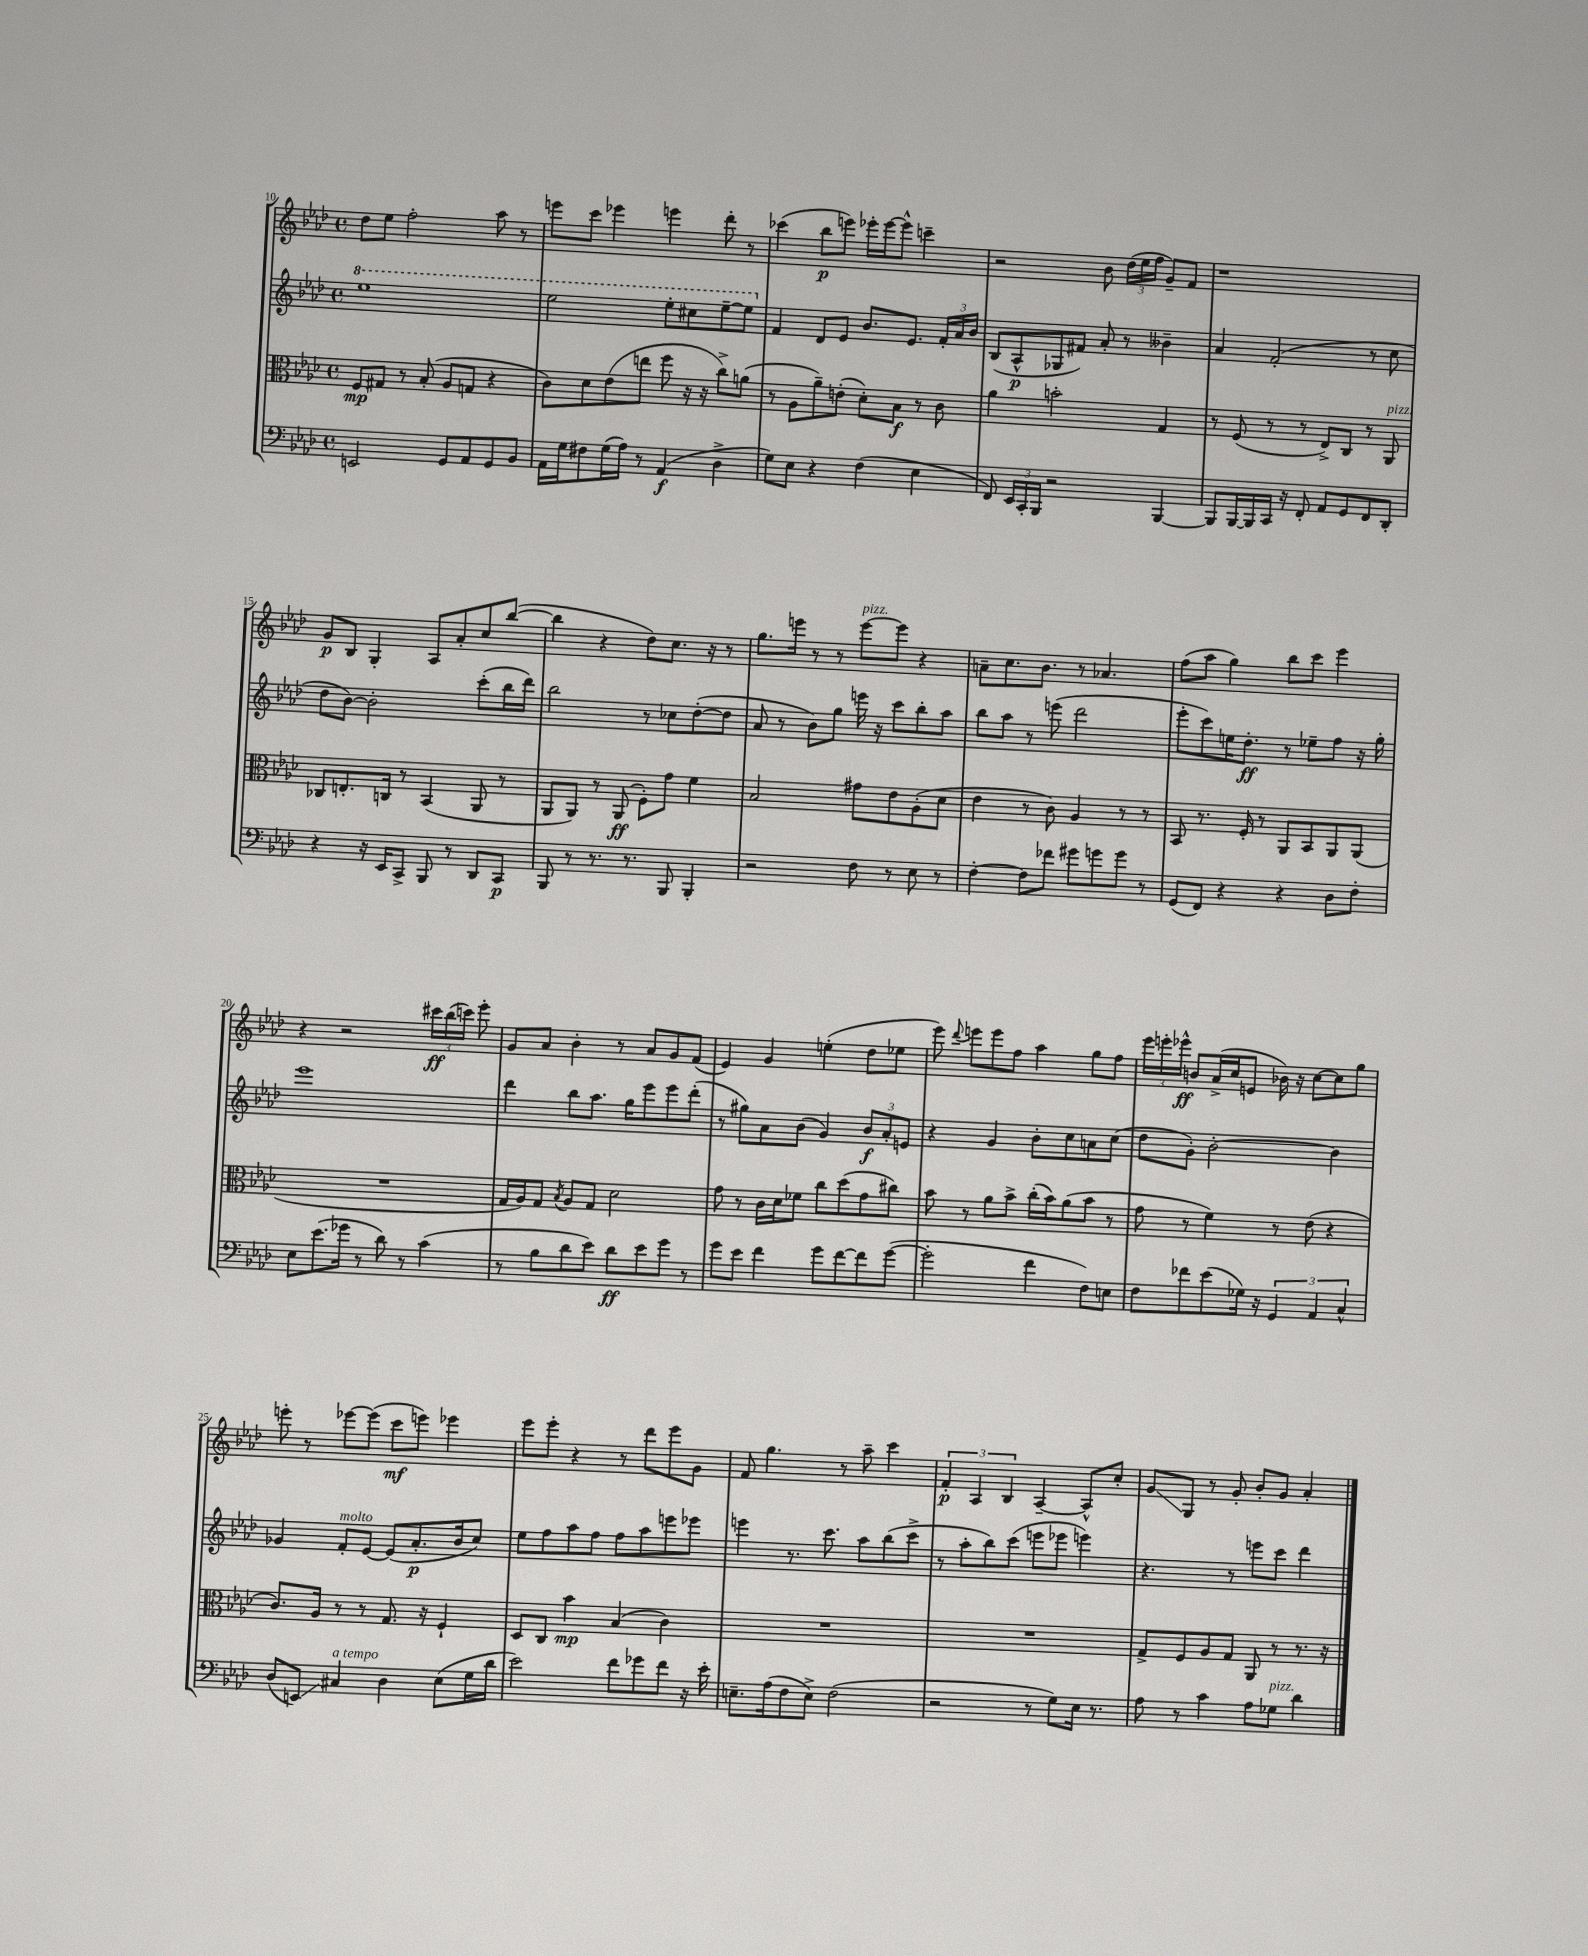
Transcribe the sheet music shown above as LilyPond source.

<<
\new StaffGroup <<
\new Staff = "s0" {
    \clef treble \key aes \major \defaultTimeSignature \time 4/4
    \autoBeamOff des''8[ ees''8] f''2-. aes''8 r8 |
    e'''8[ c'''8] ees'''4 e'''4 des'''8-. r8 |
    ces'''4( bes''8[\p e'''8]) ees'''16[-. ees'''16~ ees'''8]-^ c'''4-- |
    r2 bes'8 \tuplet 3/2 { des''16[( ees''16 f''16] } g'8[--) f'8] |
    r1 |
    g'8[\p bes8] g4-. aes8[ aes'8-. c''8 bes''8]~( |
    bes''4 r4 des''8[) c''8.] r16 r8 |
    g''8.[ e'''16] r8 r8 e'''8[~^\markup { \italic "pizz." } e'''8] r4 |
    a'8[-- c''8. bes'8.] r8 aes'4. |
    f''8[( aes''8] g''4) bes''8[ c'''8] ees'''4 |
    r4 r2 \tuplet 3/2 { cis'''16[\ff bes''16( c'''16]) } ees'''8-. |
    g'8[ aes'8] bes'4-. r8 aes'8[ g'8 f'8]( |
    ees'4) g'4 e''4-.( des''8[ ees''8] |
    ees'''8) \appoggiatura { des'''8 } e'''8[ e'''8 f''8] aes''4 g''8[ f''8] |
    \tuplet 3/2 { ees'''16[ e'''16-. ees'''16]-^\ff } b'8[ aes'16->( c''16 e'8] bes'16) r16 c''8[~ c''8 g''8] |
    e'''8-. r8 ees'''8[~ ees'''8]( c'''8[\mf e'''8]) ees'''4 |
    ees'''8[ ees'''8]-. r4 r8 des'''8[ ees'''8 g'8] |
    f'8 g''4. r8 aes''8-- c'''4 |
    \tuplet 3/2 { f'4-.\p aes4 bes4 } aes4~-- aes8[-^ c''8]-. |
    g'8[\glissando g8] r8 g'8-. bes'8[-. g'8] aes'4-. \bar "|." |
}
\new Staff = "s1" {
    \clef treble \key aes \major \defaultTimeSignature \time 4/4
    \autoBeamOff \ottava #1 ees'''1 |
    ees'''2 ees'''8[-. cis'''8 ees'''8~-- ees'''8] \ottava #0 |
    f'4 des'8[ ees'8] bes'8.[ ees'8.] \tuplet 3/2 { f'16[-. aes'16 bes'16] } |
    bes8[( aes8-^\p ges8 fis'8]) aes'8-. r8 beses'4-- |
    aes'4 f'2-.( r8 c''8 |
    des''8[ bes'8]~) bes'2-. c'''8[-.( bes''16 des'''16]) |
    bes''2 r8 ces''8[ des''8~-.( des''8] |
    aes'8 r8 bes'8[) g''8] e'''16 r16 c'''8[ bes''8-. aes''8] |
    bes''8[ aes''8] r8 e'''8( des'''2 |
    ees'''8[-. c'''8) e''16 des''8.]-.\ff r8 ees''8[-- f''8] r16 g''16-. |
    ees'''1 |
    des'''4 bes''8[ aes''8.] g''16[ ees'''8 ees'''8 des'''8]-.( |
    r8 gis''8[) aes'8 bes'8]( g'4) \tuplet 3/2 { bes'8[\f aes'8-. e'8] } |
    r4 g'4 bes'8[-. c''8 a'8 c''8]( |
    des''8[ g'8]-.) bes'2~-. bes'4 |
    ges'4 f'8[-.^\markup { \italic "molto" } ees'8]~ ees'8[( aes'8.-.\p bes'16 c''8]) |
    ees''8[ f''8 aes''8 f''8] f''8[ aes''8 e'''8 ees'''8] |
    e'''4 r8. c'''8. aes''8[ bes''8( c'''8]-> |
    r8 aes''8[-. bes''8) c'''8]( e'''8[ ees'''8] e'''4) |
    r4. r8 e'''8[ c'''8] des'''4 \bar "|." |
}
\new Staff = "s2" {
    \clef alto \key aes \major \defaultTimeSignature \time 4/4
    \autoBeamOff f8[\mp gis8] r8 bes8-.( aes8[ g8] r4 |
    c'8[) des'8 ees'8( e''8] f''8 r16 r16 c''8[->) a'8]( |
    r8 aes8[ aes'8--) e'8]-.( des'8[-.) bes8]\f r8 c'8 |
    aes'4 b'2-. g4 |
    r8 f8( r8 r8 ees8[->) c8] r8 aes,8^\markup { \italic "pizz." } |
    ces8[ e8.-. c16] r8 bes,4( aes,8 r8 |
    aes,8[ aes,8]) r8 aes,8\ff( f8[-.) g'8] f'4 |
    bes2 gis'8[ ees'8 aes8-.( des'8] |
    ees'4 r8 c'8) aes4 r8 r8 |
    bes,8 r8. f16-. r8 aes,8[ bes,8 aes,8 aes,8]( |
    R1 |
    g16[ aes16) g8] \acciaccatura { bes8 } aes8[ g8] des'2 |
    g'8 r8 c'16[ des'16 fes'8] c''8[ des''8( g'8 cis''8]) |
    bes'8 r8 aes'8[ bes'8]-> c''16[-.( bes'16) aes'8( bes'8] r8 |
    g'8 r8 f'4) r8 ees'8( r4 |
    c'8.[) aes16] r8 r8 g8. r16 f4-! |
    des8[ c8] bes'4\mp bes4( c'4) |
    R1 |
    R1 |
    g8[-> f8 aes8 g8] aes,8 r8 r8. r16 \bar "|." |
}
\new Staff = "s3" {
    \clef bass \key aes \major \defaultTimeSignature \time 4/4
    \autoBeamOff e,2 g,8[ aes,8 g,8 bes,8] |
    aes,16[ g16 fis8 g16( aes16]) r8 aes,4\f( des4-> |
    g8[) ees8] r4 f4( ees4 |
    f,8) \tuplet 3/2 { ees,16[ c,16-. bes,,16] } r2 bes,,4~ |
    bes,,8[ bes,,16~ bes,,16 c,16] r16 f,8-. aes,8[ g,8 f,8 des,8]-. |
    r4 r16 ees,16[ c,8]-> bes,,8 r8 des,8[ c,8]\p |
    bes,,8 r8 r8. r8. bes,,8 bes,,4-. |
    r2 f8 r8 ees8 r8 |
    f4~-. f8[ fes'8] gis'8[ g'8 g'8] r8 |
    g,8[( f,8]) r4 r4 des8[ f8]-. |
    ees8[ ees'8.( ges'16] r8 des'8) r8 c'4( |
    r8 bes8[ des'8 ees'8]) des'8[\ff ees'8 g'8] r8 |
    g'8[ ees'8] f'4 g'8[ f'8~ f'8 g'8]~( |
    g'2-. f'4 f8[) e8] |
    f8[ fes'8 ees'8( ges16]) r16 \tuplet 3/2 { g,4 aes,4 c4-^ } |
    des8[( e,8]\glissando) cis4^\markup { \italic "a tempo" } des4 ees8[( g16 des'16] |
    ees'2) f'8[ ges'8 f'8] r16 ees'16-. |
    e8.[-- aes16( f8 e8]->) f2( |
    r2 r8 g8[) ees16] r8. |
    aes8 r8 c'4 aes8[ ges8]^\markup { \italic "pizz." } des'4 \bar "|." |
}
>>
>>
\layout { \context { \Score currentBarNumber = #10 } }
